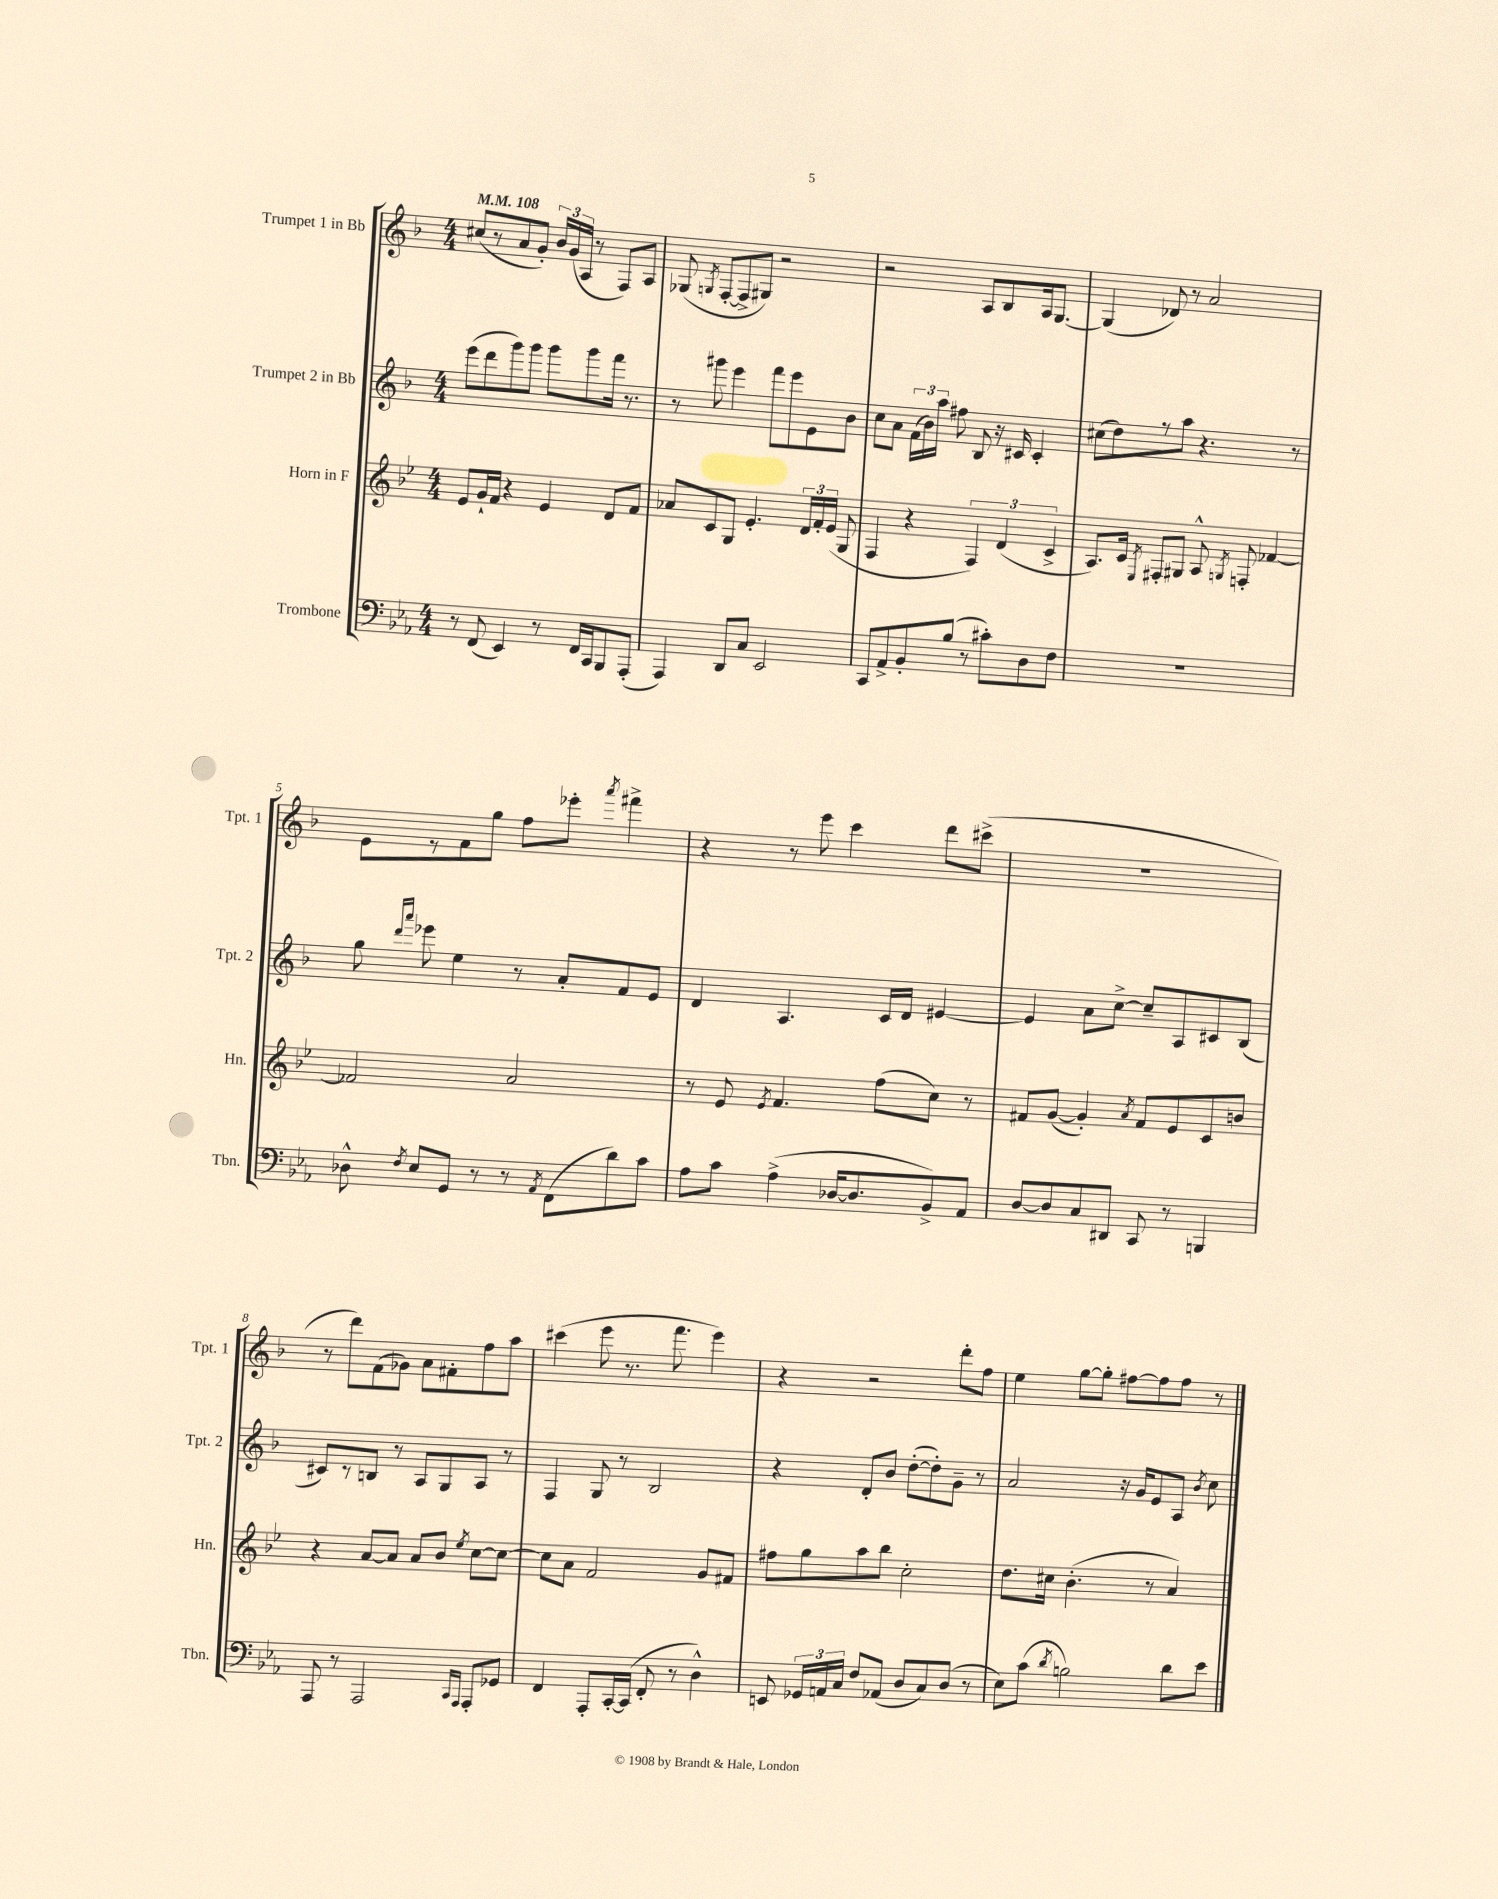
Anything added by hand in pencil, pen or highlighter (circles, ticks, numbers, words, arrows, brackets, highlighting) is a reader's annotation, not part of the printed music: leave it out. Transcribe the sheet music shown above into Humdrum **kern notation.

**kern	**kern	**kern	**kern
*staff4	*staff3	*staff2	*staff1
*clefF4	*clefG2	*clefG2	*clefG2
*k[b-e-a-]	*k[b-e-]	*k[b-]	*k[b-]
*M4/4	*M4/4	*M4/4	*M4/4
*MM108	*MM108	*MM108	*MM108
8r	8e-	(8eee	(8cc#
(8FF	16g`	8ddd	8r
.	16f	.	.
4EE-)	4r	8ggg)	8a
.	.	8ggg	8g')
8r	4e-	8ggg	24b-
.	.	.	(24g
.	.	.	24A
16FF	.	8ggg	8r
16CC	.	.	.
8BBB-	8d	16fff	8F)
.	.	8.r	.
(8AAA-'	8f	.	8A
=	=	=	=
4AAA-)	8a-	8r	(8G-
.	.	.	8qG
.	8c	8ggg#	[8F'
8DD	8G	4eee	8F^]
8C	4.e-'	.	8G#)
2EE-	.	8fff	2r
.	.	8eee	.
.	24d	8e	.
.	24f'	.	.
.	(24e-	.	.
.	8G	8b-	.
=	=	=	=
8CC	4F	8cc	2r
8AA-^	.	8a	.
8BB-'	4r	(24f	.
.	.	24b-)	.
.	.	24aa	.
(8B-	.	8ff#	.
8r	6F)	8B-	8A
8c#')	.	16r	8B-
.	(6d	.	.
.	.	16c#	.
8D	.	4c#'	16A
.	.	.	[8.G
.	6c^	.	.
8F	.	.	.
=	=	=	=
1r	8.A)	(8cc#	(4G]
.	.	8dd)	.
.	16c	.	.
.	8qE-	.	.
.	8F#'	8r	8d-)
.	8G#	8aa	8r
.	8A^^	4.r	2a
.	8qG	.	.
.	8F'	.	.
.	[4f-	.	.
.	.	8r	.
=	=	=	=
8D-^^	2f-]	8gg	8e
.	.	16qqddd	.
8qF	.	16qqaaa	.
8E-	.	8eee-	8r
8GG	.	4ee	8f
8r	.	.	8gg
8r	2a	8r	8ff
8qAA-	.	.	.
(8FF	.	8a'	8eee-'
.	.	.	8qaaa
8d)	.	8f	4fff#^
8c	.	8e	.
=	=	=	=
8A-	8r	4d	4r
8c	8e-	.	.
.	8qe-	.	.
(4A-^	4.f	4.A	8r
.	.	.	8eee
[16D-	.	.	4ccc
8.D-]	.	.	.
.	(8ff	16c	.
.	.	16d	.
8BB-^)	8cc)	[4e#	8ddd
8AA-	8r	.	(8ccc#^
=	=	=	=
[8D	8f#	4e#]	1r
8D]	([8g	.	.
8C	4g'])	8a	.
8DD#	.	[8cc^	.
.	8qa	.	.
8CC	8f#	8cc~]	.
8r	8e-	8A	.
4BBB	8c	8c#	.
.	8b	(8B-	.
=	=	=	=
8AAA-	4r	8c#)	8r
8r	.	8r	8ddd)
2AAA-	[8a	8B	(8f
.	8a]	8r	8g-)
.	8a	8A	8a
.	8b-	8G	8f#'
16qqCC	.	.	.
16qqAAA-	8qee-	.	.
8AAA-'	[8cc	8A	8ff
8GG-	8cc_	8r	8aa
=	=	=	=
4FF	8cc]	4F	(4ccc#
.	8a	.	.
8AAA-'	2f	8G	8eee
[16CC'	.	8r	8.r
(16CC]	.	.	.
8FF'	.	2B-	.
.	.	.	8.fff
8r	.	.	.
4D^^)	8g	.	4eee)
.	8f#	.	.
=	=	=	=
8EE	8ff#	4r	4r
24GG-	8gg	.	.
24AA	.	.	.
24C	.	.	.
8F	8aa	8d'	2r
(8AA-	8bb-	8b-	.
8D	2cc'	([8dd'	.
8C)	.	8dd'])	.
(8D	.	8g~	8ddd'
8r	.	8r	8ff
=	=	=	=
8E-)	8.dd	2a	4ee
(8c	.	.	.
.	16cc#	.	.
8qd	.	.	.
2B)	(4.b-'	.	[8gg
.	.	.	8gg']
.	.	16r	[8ff#
.	.	16g	.
.	8r	8e	8ff#]
8d	4a)	8A	8ff#
.	.	8qb-	.
8e-	.	8cc	8r
==	==	==	==
*-	*-	*-	*-
